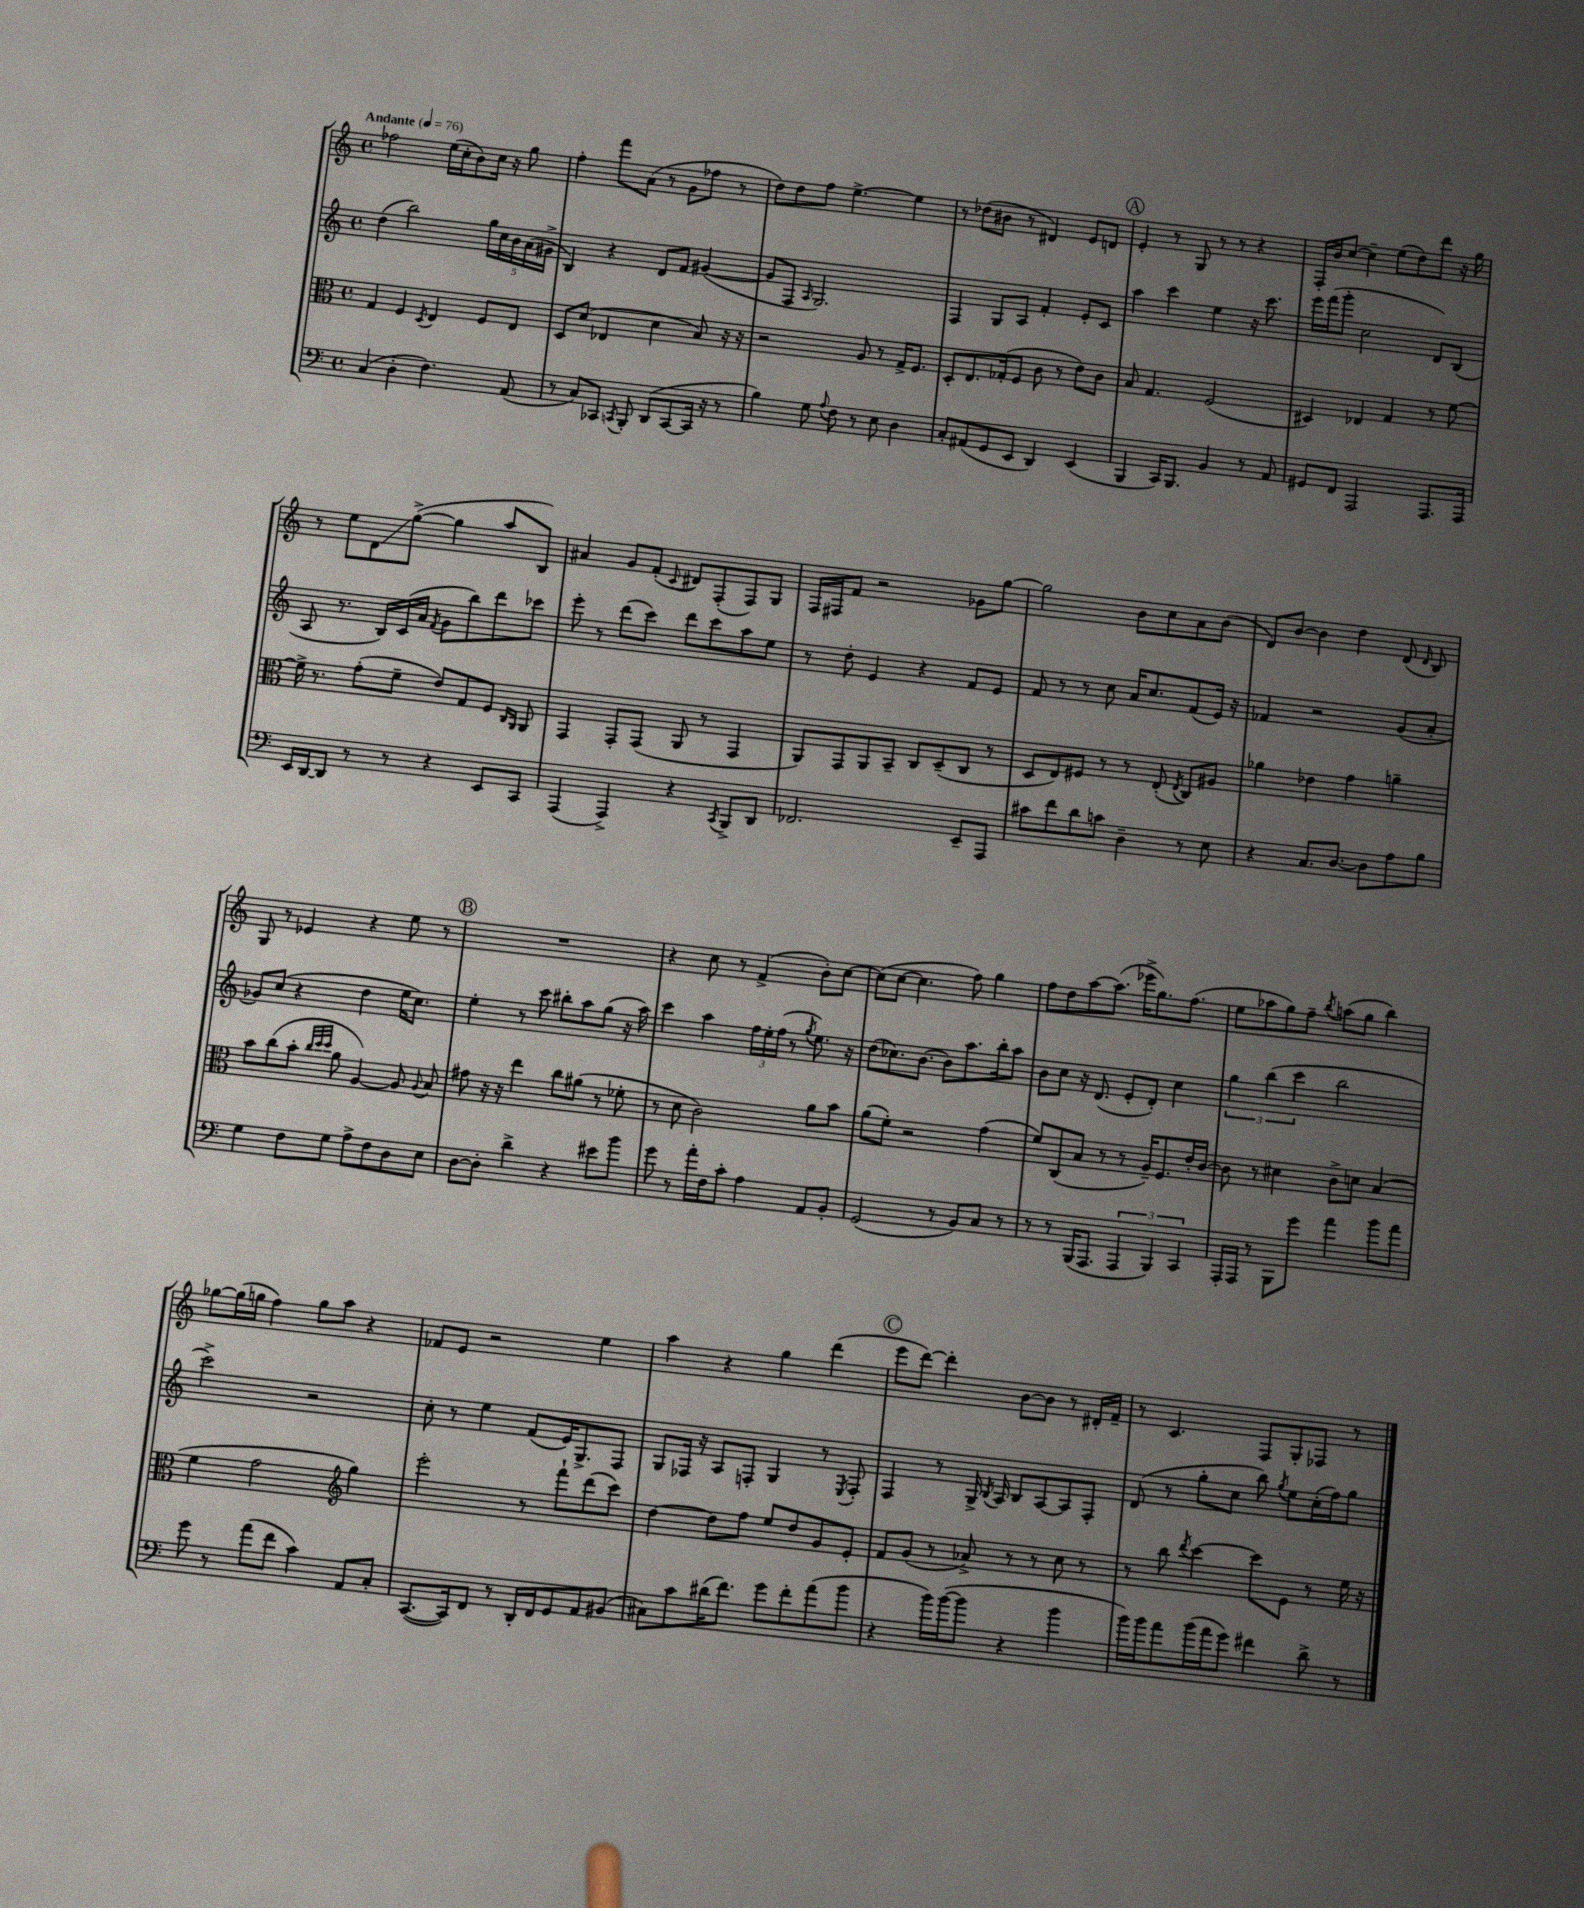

**kern	**kern	**kern	**kern
*staff4	*staff3	*staff2	*staff1
*clefF4	*clefC3	*clefG2	*clefG2
*k[]	*k[]	*k[]	*k[]
*M4/4	*M4/4	*M4/4	*M4/4
*met(c)	*met(c)	*met(c)	*met(c)
*MM76	*MM76	*MM76	*MM76
(4C	4G	(4dd	2ff-
4D'	4F	2bb)	.
.	8qD	.	.
4.F)	4E	.	(16ee
.	.	.	16cc'
.	.	.	8b)
.	8F	20gg	16cc
.	.	20cc	.
.	.	.	16r
.	.	20b	.
(8AA	8E	.	8gg
.	.	(20a	.
.	.	20g#^	.
=	=	=	=
8r	8D	4B)	4ff'
8C)	(8d	.	.
8CC-	4E-	4r	8fff
8qCC	.	.	.
8BBB'	.	.	(8a
(8DD	4d	8d	8r
[8CC	.	8f	8g
16CC]	8B)	([4g#	8ff-
16r	.	.	.
8r	16r	.	8r
.	16r	.	.
=	=	=	=
4B)	2r	8g#]	8dd)
.	.	8F	8dd
.	.	16qqA	.
8G	.	2.G)	8ff
8qqA	.	.	.
8F	.	.	[4.ee^
8r	8A	.	.
8E	8r	.	.
4D	16G^	.	4ee]
.	8.F	.	.
=	=	=	=
8C'	8D'	4F	8r
(8AA#	8.E	.	(8dd-
8GG	.	8G	8b#
.	(16G-'	.	.
8EE	8F	8A	8r
4DD)	8c	4f'	4d#)
.	8r	.	.
(4EE	8e)	8e'	8e
.	8c	8c	8d
=	=	=	=
4BBB	8B	4aa	4e'
.	4.G	.	.
16CC)	.	4ccc	8r
8.BBB	.	.	.
.	.	.	8G
4BB	(2F	4ee	8r
.	.	.	8r
8r	.	16r	4r
.	.	8.ccc	.
8AA	.	.	.
=	=	=	=
8GG#	4D#)	16eee	16F'
.	.	(16fff	16b
8FF	.	8ggg'	[8cc
2AAA	4E-	2cc	4cc~]
.	4G	.	(8ee
.	.	.	8dd)
8.AAA	8r	8d)	8ddd
.	[8f	(8B	16r
16AAA	.	.	16gg
=	=	=	=
16EE	16f^]	8A	8r
[16DD	8.r	.	.
8DD]	.	8.r	8ee
8r	(8g'	.	8d
.	.	16B)	.
8r	8f~	(16c	([8gg^
.	.	16a	.
.	.	8qf	.
4r	8e)	8g	4gg]
.	8G	8bb)	.
8EE	8F	8ddd	8aa
.	16qqC	.	.
.	16qqAA	.	.
8CC	8AA	8ccc-	8B)
=	=	=	=
(4AAA	4GG	8eee'	4a#
.	.	8r	.
4AAA^)	8GG'	(8ddd	8g
.	(8GG	8ccc)	(8f'
.	.	.	8qqc
4r	8AA	8ddd	8d#)
.	8r	8ccc	(8F'
8qCC	.	.	.
8BBB^	4GG	8aa	8F)
8DD	.	8ee	8G
=	=	=	=
2.FF-	8AA)	8r	16F
.	.	.	16F#
.	8GG	8dd'	8f
.	8AA	4e	2r
.	8BB~	.	.
.	8C	4r	.
.	(8D~	.	.
8EE~	8C	8f	8g-
8AAA	8r	8e	[8gg
=	=	=	=
8c#	8D	8f	2gg]
8f	8E)	8r	.
8d	8F#	8r	.
8c	8r	8cc	.
4D~	8r	16a	8b
.	.	8.cc	.
.	(8E'	.	8cc
.	8qE	.	.
8r	8C)	(8f	8a
8E	8A#	16e)	(8b
.	.	16r	.
=	=	=	=
4r	4a-	4f-	8d)
.	.	.	[8b
8.C	4e-	2r	4b]
[8.D	.	.	.
.	4g	.	4dd
8D]	.	.	.
8A	4a~	(8g	(8d
.	.	.	16qqd
8B	.	8a'	8B)
=	=	=	=
4G	8b	8g-)	8G
.	(8cc	(8cc	8r
8F	8b'	4r	4e-
.	32qqcc	.	.
.	32qqdd	.	.
.	32qqdd	.	.
8G	8a	.	.
8A^	[4A)	4dd	4r
8F	.	.	.
8D	8A]	16ee	8ee
.	.	8.cc)	.
.	8qqA	.	.
8E	8B	.	8r
=	=	=	=
[8D	8g#	4ee'	1r
8D']	16r	.	.
.	16r	.	.
4d^	4ee	8r	.
.	.	8ccc	.
4r	8cc	8bb#'	.
.	(8a#	8aa	.
8e#	8r	(8gg	.
8b	8f-'	16r	.
.	.	16aa)	.
=	=	=	=
8g	8r	4ccc	4r
8r	8d	.	.
16a'	2c)	4aa	8cc
16F	.	.	.
8c'	.	.	8r
4A	.	24ff	(4f^
.	.	24ee'	.
.	.	(24ff	.
.	.	8r	.
.	.	8qgg	.
8AA	8a	8.ee)	8b')
8BB'	8b	.	[8cc
.	.	16r	.
=	=	=	=
(2GG	(8a	(8dd	(8cc]
.	8f')	8.cc-)	[8cc
.	2r	.	4.cc]
.	.	[8.b	.
8r	.	8b]	.
8BB)	.	8.aa	8ff)
8C	(4g	.	4gg
.	.	16bb'	.
8r	.	8aa	.
=	=	=	=
8r	8f)	8b	8ff
8r	(8C	8cc	8dd
(16BBB	8B	16r	[8aa
8.AAA	.	(8.d	.
.	8r	.	(8.aa]
6AAA	8r	8e'	.
.	.	.	16eee-^
.	16A~)	8d')	8.gg)
6BBB)	.	.	.
.	8.F	.	.
.	.	4cc	.
.	.	.	(8.ff
6CC	.	.	.
.	16e'	.	.
.	[16c	.	.
=	=	=	=
16AAA'	8c]	6gg	8ee
16AAA	.	.	.
8r	8r	.	8aa-
.	.	(6bb	.
8BBB	4d#	.	8gg)
.	.	6ccc	.
8g	.	.	8ff~
.	.	.	8qbb
4a	8c^	2bb	(8aa
.	8d	.	8gg
8b	(4B	.	4bb)
8a	.	.	.
=	=	=	=
8g	4f	2ccc^)	[8gg-
8r	.	.	(16gg-]
.	.	.	16gg
(8a	2g	.	4ff)
8f	.	.	.
4c)	.	2r	8gg
.	.	.	8aa
*	*clefG2	*	*
8AA	4gg)	.	4r
8C'	.	.	.
=	=	=	=
([8.CC	2eee'	8cc'	8f-
.	.	8r	8e
16CC])	.	.	.
8FF	.	4ee	2r
8r	.	.	.
16DD'	8r	(8f	.
16FF	.	.	.
8GG	8fff`	16e)	.
.	.	8.G^	.
8AA	(8ddd	.	4ee
(8BB#	8ccc)	8F	.
=	=	=	=
8C#)	[4dd	8G	4aa
8c	.	16F-	.
.	.	16r	.
(16d#	8dd]	8A	4r
8.f)	.	.	.
.	8ff	8F'	.
8g	8ee	4G	4gg
8f'	8dd	.	.
(8a	8g	8r	(4ddd
.	.	8qE	.
8b	8e'	8F'	.
=	=	=	=
4r	8f	4F	8eee
.	(8g	.	[8ddd)
16b)	8r	8r	4ddd']
([16b	.	.	.
8b]	8a-^)	16G^	.
.	.	8qB	.
.	.	16A	.
4r	8r	8B	[8b
.	8r	[8A	8b]
4b	8cc	8A]	8r
.	8r	8F'	16d#'
.	.	.	16f~
=	=	=	=
16b)	8r	(8d	8r
16b	.	.	.
8a	8bb	8r	4.c
.	8qddd	.	.
(16b	[4ccc	8gg'	.
16a	.	.	.
8g)	.	8cc	.
4f#	8ccc]	8bb)	8F
.	.	8qgg	.
.	8e	8ee	8G'
8d^	8r	(16cc'	8F-
.	.	16ff)	.
8r	16ee	8gg	8r
.	16r	.	.
==	==	==	==
*-	*-	*-	*-
